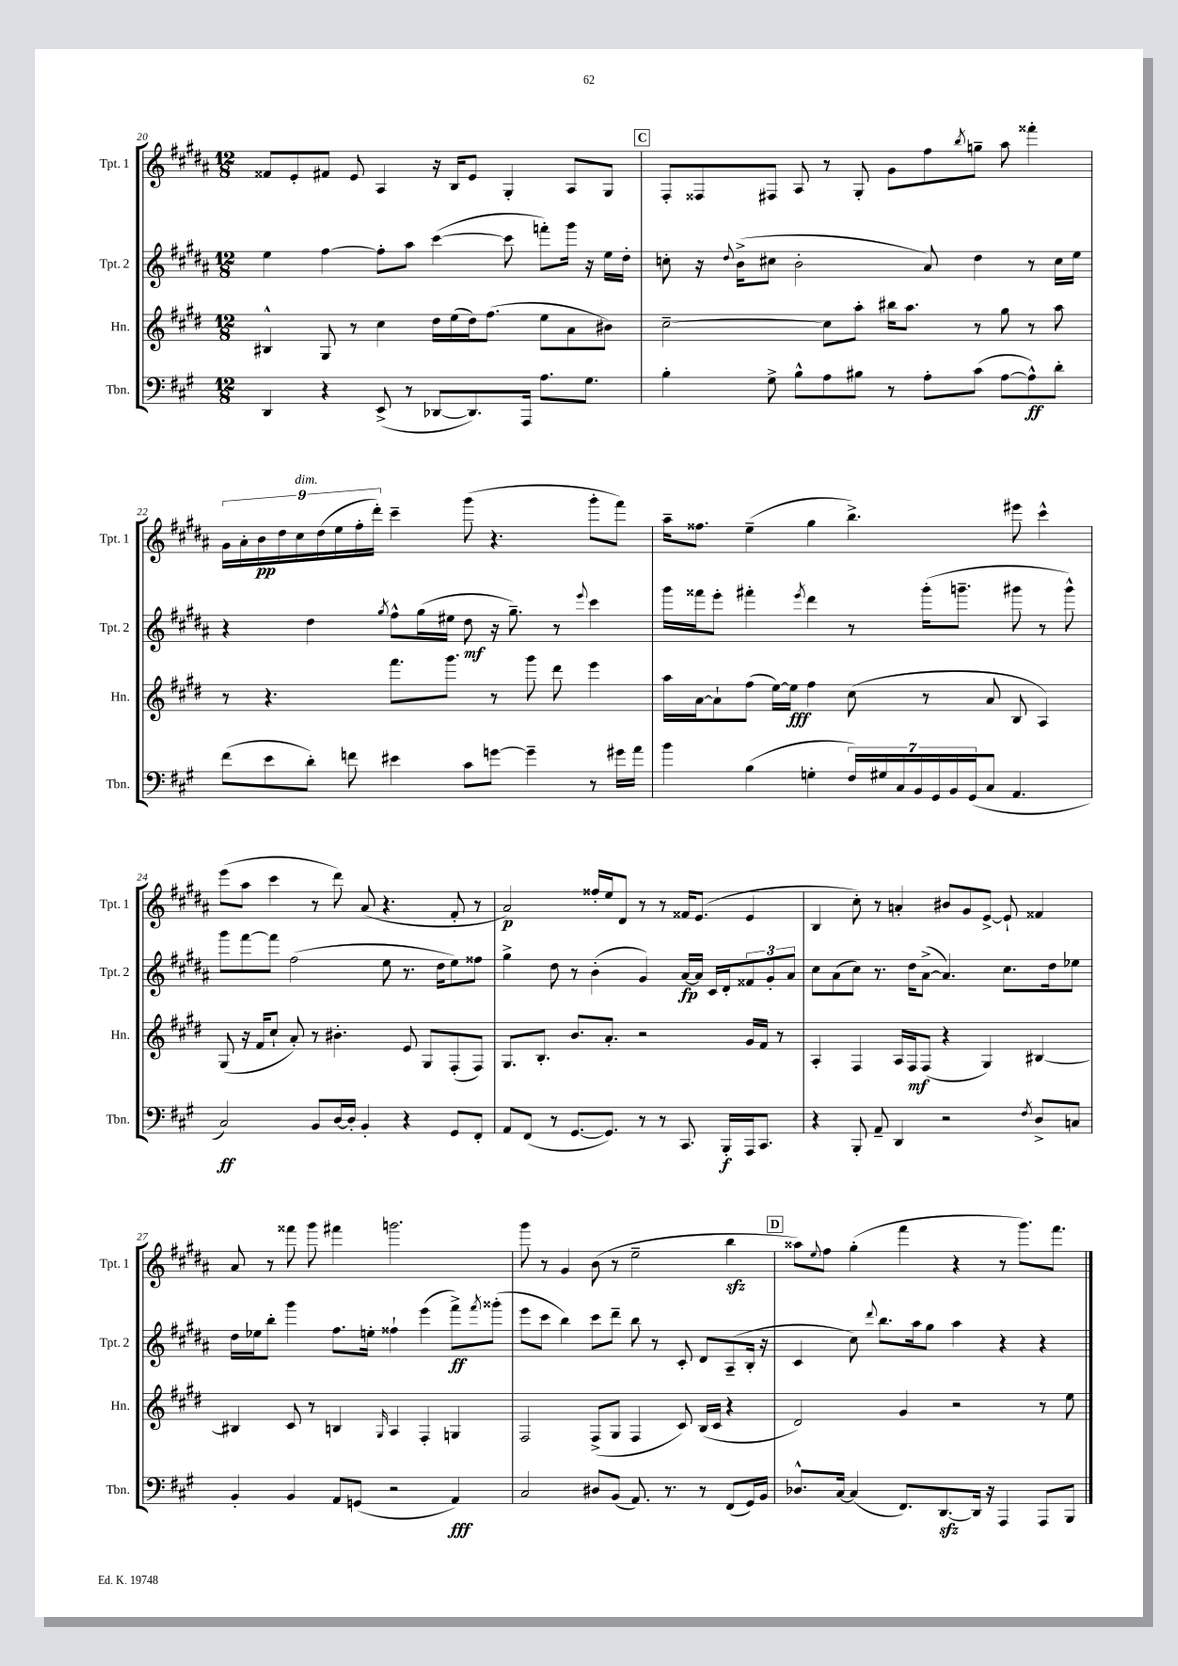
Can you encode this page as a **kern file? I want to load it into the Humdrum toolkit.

**kern	**kern	**kern	**kern
*staff4	*staff3	*staff2	*staff1
*clefF4	*clefG2	*clefG2	*clefG2
*k[f#c#g#]	*k[f#c#g#d#]	*k[f#c#g#d#a#]	*k[f#c#g#d#a#]
*M12/8	*M12/8	*M12/8	*M12/8
4DD	4B#^^	4ee	8f##
.	.	.	8e'
4r	8G#	[4ff#	8f#
.	8r	.	8e
(8EE^	4cc#	8ff#']	4A#
8r	.	8aa#	.
[8DD-	16dd#	([4ccc#	16r
.	(16ee	.	16B
8.DD-])	16dd#)	.	8e
.	(8.ff#	.	.
.	.	8ccc#]	4G#'
16AAA	.	.	.
8.A	8ee	8fff')	.
.	8a	16ggg#	8A#
8.G#	.	16r	.
.	8b#)	16ee	8G#
.	.	16dd#'	.
=	=	=	=
4B'	[2cc#~	8cc'	8F#'
.	.	16r	8F##
.	.	8qqdd#	.
.	.	(16b^	.
8G#^	.	8cc#	8F#
8B^^	.	2b'	8A#
8A	8cc#]	.	8r
8B#	8aa'	.	8G#'
8r	16bb#	.	8g#
.	8.aa	.	.
8A'	.	8a#)	8ff#
.	.	.	8qbb
(8c#	8r	4dd#	8gg~
[8A	8gg#	.	8aa#
8A^^])	8r	8r	4fff##'
8d'	8aa	16cc#	.
.	.	16ee	.
=	=	=	=
(8f#	8r	4r	18g#
.	.	.	18a#'
.	.	.	18b
8e	4.r	.	.
.	.	.	18dd#
.	.	.	18cc#
8d')	.	4dd#	.
.	.	.	(18dd#
.	.	.	18ee
8f	.	.	.
.	.	.	18ff#'
.	.	.	18ddd#')
.	.	8qgg#	.
4e#	8.fff#	8ff#^^	4ccc#~
.	.	(16gg#	.
.	8.ggg#	16ee#	.
8c#	.	8dd#	(8ggg#
[8g	8r	16r	4.r
.	.	8.gg#~)	.
4g~]	8ggg#	.	.
.	8ddd#	8r	.
.	.	8qqeee	.
8r	4eee	4ccc#	8ggg#'
16g#	.	.	8fff#)
16a	.	.	.
=	=	=	=
4b	16aa	16ggg#	16aa#~
.	[16a	16fff##	8.ff##
.	8a`]	8eee'	.
(4B	(8ff#	4fff#'	(4ee~
.	[16ee)	.	.
.	16ee]	.	.
.	.	8qeee	.
4G'	4ff#	4ddd#	4gg#
28F#)	(8cc#	8r	4.bb^)
28G#	.	.	.
28C#	.	.	.
28BB	.	.	.
.	8r	(16ggg#'	.
28GG#	.	.	.
28BB	.	.	.
.	.	8.ggg~	.
(28GG#	.	.	.
8C#	8a	.	.
4.AA	8B	8ggg#	8eee#
.	4A)	8r	4ccc#^^
.	.	8ggg#^^)	.
=	=	=	=
2C#)	(8G#	8ggg#	(8eee
.	16r	[8fff#	8aa#
.	16f#	.	.
.	8cc#`	8fff#]	4ccc#
.	8a')	(2ff#	.
8BB	8r	.	8r
[16D	4.b#'	.	8ddd#)
16D']	.	.	.
4BB'	.	.	(8a#
.	.	8ee	4.r
4r	8e	8.r	.
.	8G#	.	.
.	.	16dd#	.
8GG#	(8F#'	8ee)	8f#'
8FF#'	8F#)	8ff##	8r
=	=	=	=
8AA	8.G#	4gg#^	2a#)
(8FF#	.	.	.
.	8.B'	.	.
8r	.	8dd#	.
[8.GG#	8.b	8r	.
.	.	(4b'	16ff##'
8.GG#])	8.a'	.	16ee
.	.	.	8d#
8r	2r	4g#)	8r
8r	.	.	8r
8.CC#	.	[16a#	16f##
.	.	16a#]	(8.e
.	.	16c#	.
16BBB'	.	16d#'	.
16AAA	16g#	12f##	4e
8.CC#	16f#	.	.
.	.	12g#'	.
.	8r	.	.
.	.	12a#	.
=	=	=	=
4r	4A'	8cc#	4B
.	.	(8a#	.
8BBB'	4F#	8cc#)	8cc#')
8AA~	.	8.r	8r
4DD	16A	.	4a'
.	16F#	16dd#	.
.	(8F#	([8a#^	.
2r	4r	4.a#])	8b#
.	.	.	8g#
.	4G#)	.	[8e^
.	.	8.cc#	8e`]
8qF#	.	.	.
8D^	[4B#	.	4f##
.	.	16dd#	.
8C	.	8ee-	.
=	=	=	=
4BB'	4B#]	16dd#	8a#
.	.	16ee-	.
.	.	8bb'	8r
4BB	8c#	4ggg#	8fff##
.	8r	.	8ggg#
8AA	4B	8.ff#	4fff#
(8GG	.	.	.
.	.	16ee'	.
.	16qqG#	.	.
2r	4A	4ff##`	2.ggg
.	4F#'	(4eee	.
4AA)	4G	8fff#^)	.
.	.	8qfff#	.
.	.	(8ggg##'	.
=	=	=	=
2C#	2F#	8eee	8ggg#
.	.	8ccc#	8r
.	.	4bb)	4g#
8D#	(8F#^	8ccc#	(8b
(8BB	8G#	8ddd#~	8r
8.AA)	4F#	8bb	2ee~
.	.	8r	.
8.r	.	.	.
.	8c#)	8c#'	.
8r	(16B	8d#	.
.	16c#	.	.
(8FF#	4r	(8A#~	4bb
16GG#)	.	16B'	.
16BB	.	16r	.
=	=	=	=
8.D-^^	2d#)	4c#	8aa##)
.	.	.	8qqee
.	.	.	8ff#
[16C#	.	.	.
(4C#]	.	8cc#)	(4gg#'
.	.	8qqddd#	.
.	.	8.bb	.
8.FF#)	4g#	.	4fff#
.	.	16aa#	.
.	.	8gg#	.
[8.DD	.	.	.
.	2r	4aa#	4r
16DD]	.	.	.
16r	.	.	.
4AAA	.	4r	8r
.	.	.	8.ggg#)
8AAA	8r	4r	.
.	.	.	8.fff#
8BBB	8ee	.	.
==	==	==	==
*-	*-	*-	*-
